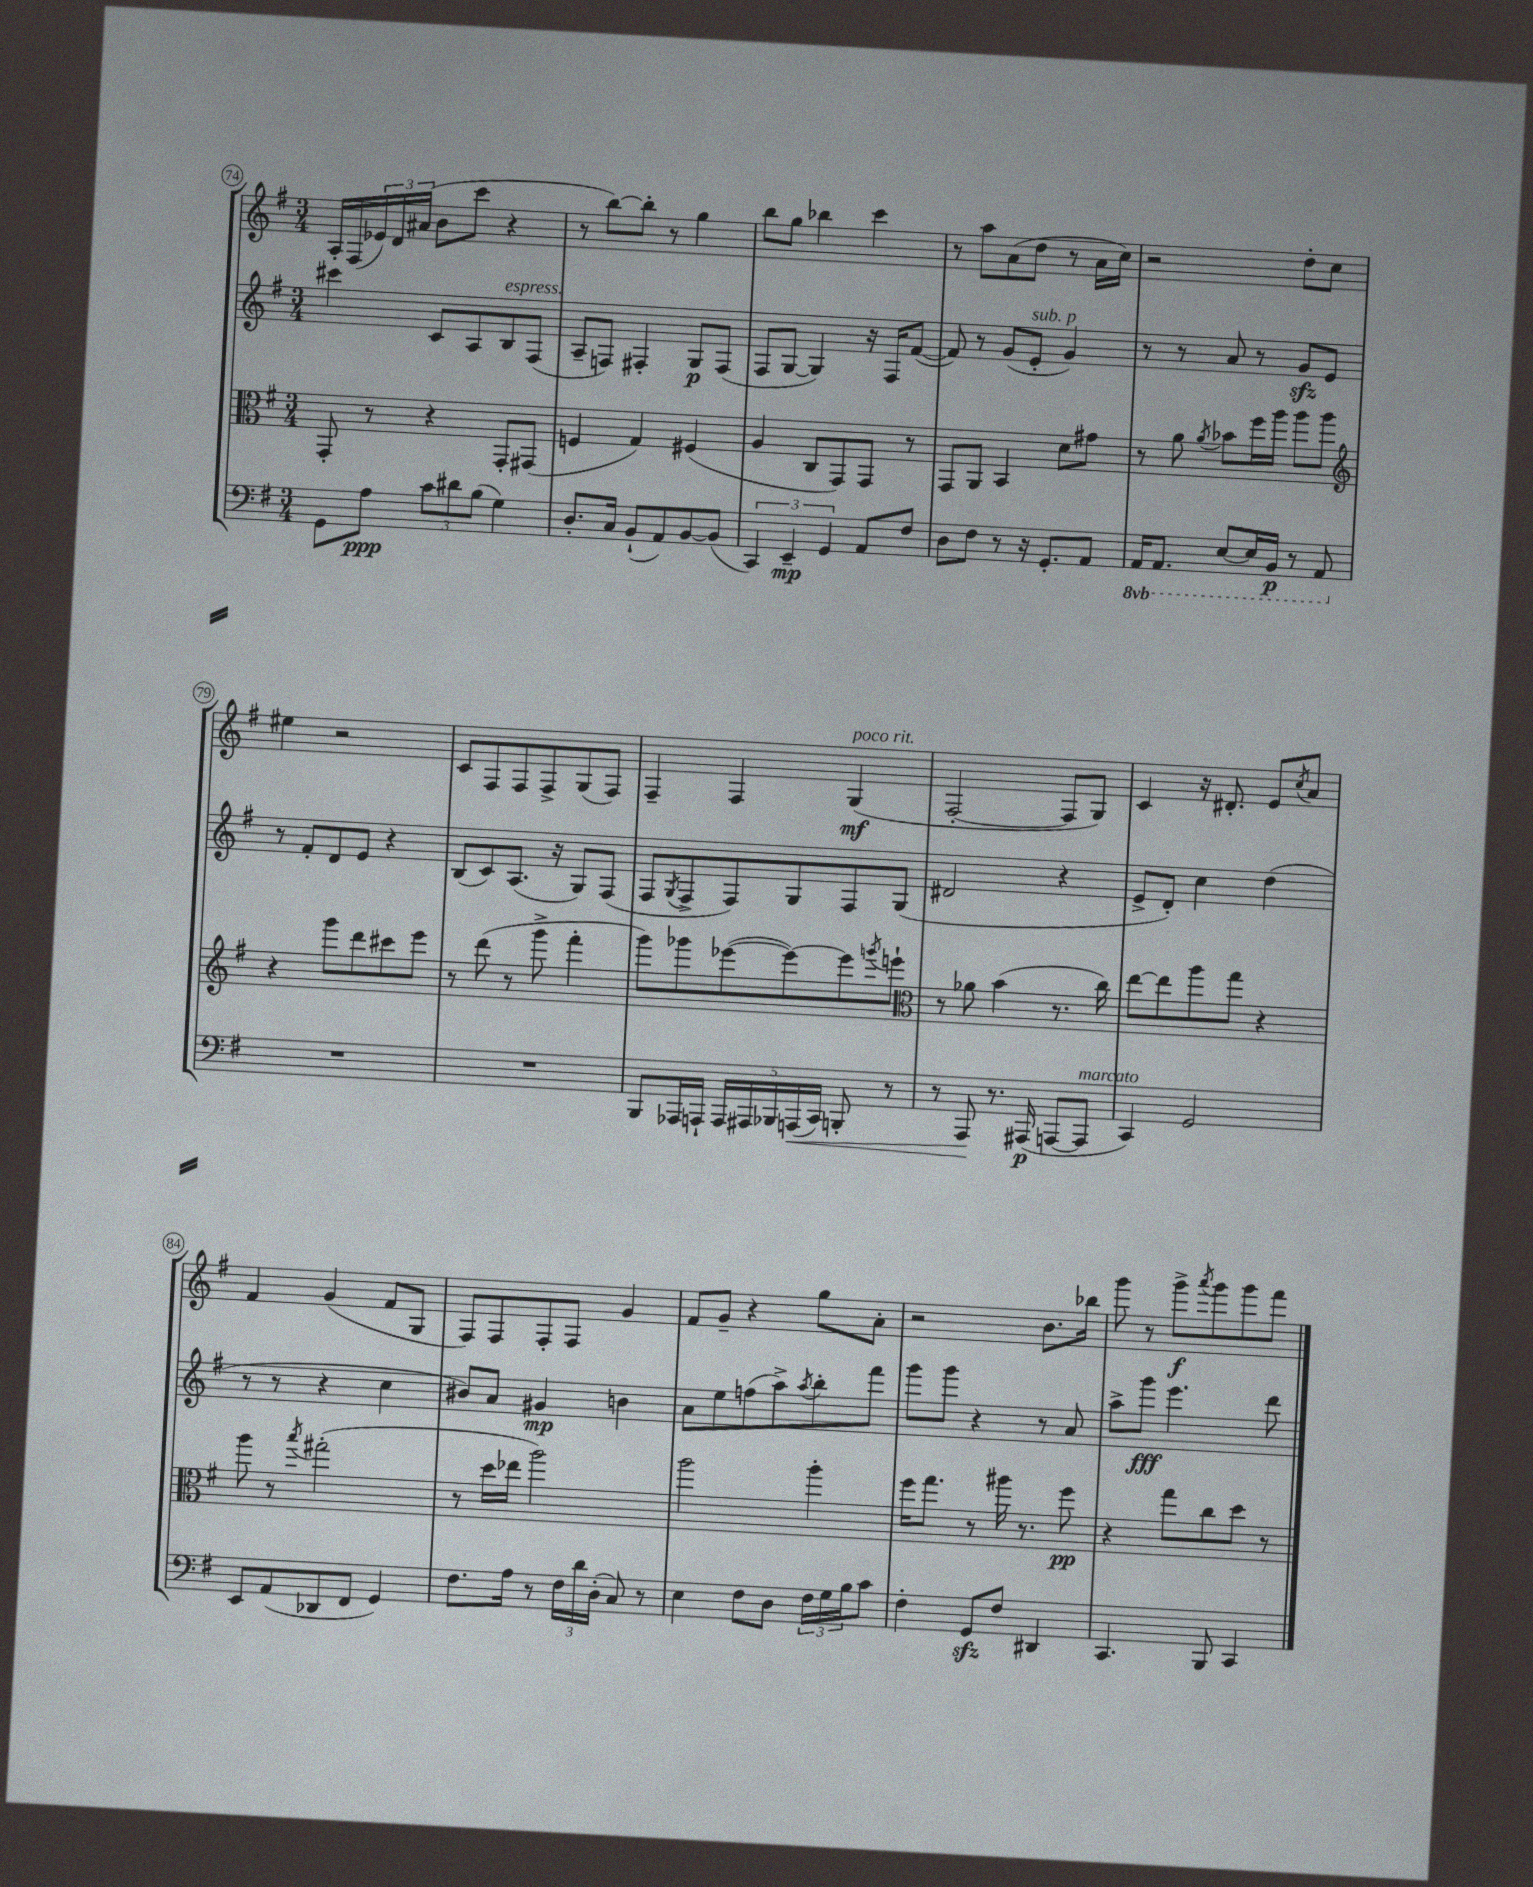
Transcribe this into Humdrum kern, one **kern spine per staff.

**kern	**dynam	**kern	**dynam	**kern	**dynam	**kern	**dynam
*part4	*part4	*part3	*part3	*part2	*part2	*part1	*part1
*staff4	*staff4	*staff3	*staff3	*staff2	*staff2	*staff1	*staff1
*clefF4	*	*clefC3	*	*clefG2	*	*clefG2	*
*k[f#]	*	*k[f#]	*	*k[f#]	*	*k[f#]	*
*M3/4	*	*M3/4	*	*M3/4	*	*M3/4	*
=74	=74	=74	=74	=74	=74	=74	=74
8GG\L	.	8GG'/	.	4ccc#X\	.	16A'/LL	.
.	.	.	.	.	.	(16F#/	.
8A\J	ppp	8r	.	.	.	24e-X/)	.
.	.	.	.	.	.	24d/	.
.	.	.	.	.	.	(24a#X/JJ	.
12c\L	.	4r	.	8c/L	.	8b\L	.
12d#X\	.	.	.	.	.	.	.
.	.	.	.	8A/	.	8ccc\J	.
(12B\J	.	.	.	.	.	.	.
!	!	!	!	!LO:TX:a:i:t=espress.	!	!	!
4G\)	.	8GG'/L	.	8B/	.	4r	.
.	.	(8GG#X/J	.	(8F#/J	.	.	.
=75	=75	=75	=75	=75	=75	=75	=75
8.D'/L	.	4Fn/	.	8A~/L	.	8r	.
.	.	.	.	8Fn/J)	.	[8bb\L)	.
16C/Jk	.	.	.	.	.	.	.
(8BB`/L	.	4G/)	.	4F#X'/	.	8bb'\J]	.
8AA/)	.	.	.	.	.	8r	.
[8BB/	.	(4F#X/	.	8G/L	p	4gg\	.
(8BB/J]	.	.	.	(8F#/J	.	.	.
=76	=76	=76	=76	=76	=76	=76	=76
6CC/)	.	4A/	.	8F#/L	.	8bb\L	.
.	.	.	.	[8G/J	.	8gg\J	.
6EE~/	mp	.	.	.	.	.	.
.	.	8C/L	.	4G/])	.	4bb-X\	.
6GG/	.	.	.	.	.	.	.
.	.	8GG/)	.	.	.	.	.
8AA/L	.	8GG/J	.	16r	.	4ccc\	.
.	.	.	.	16F#/KL	.	.	.
8F#/J	.	8r	.	([8f#/J	.	.	.
=77	=77	=77	=77	=77	=77	=77	=77
8D\L	.	8GG/L	.	8f#/])	.	8r	.
8F#\J	.	8AA/J	.	8r	.	8aa\L	.
8r	.	4BB/	.	(8g/L	.	(8a\	.
!	!	!	!	!LO:TX:a:i:t=sub. p	!	!	!
16r	.	.	.	8e'/J	.	8dd\J	.
8.GG'/L	.	.	.	.	.	.	.
.	.	8d\L	.	4g/)	.	8r	.
8AA/J	.	8g#X\J	.	.	.	16a\LL	.
.	.	.	.	.	.	16cc\JJ)	.
=78	=78	=78	=78	=78	=78	=78	=78
*8ba	*	*	*	*	*	*	*
16AAA/KL	.	8r	.	8r	.	2r	.
8.AAA/J	.	.	.	.	.	.	.
.	.	8a\	.	8r	.	.	.
.	.	8qa/	.	.	.	.	.
[8EE/L	.	8b-X\L	.	8a/	.	.	.
16EE/L]	.	16ff#\L	.	8r	.	.	.
16BBB/JJ	p	16aa\JJ	.	.	.	.	.
8r	.	8aa\L	.	8gzz/L	.	8dd'\L	.
8AAA/	.	8aa\J	.	8e/J	.	8cc\J	.
!!LO:LB:g=z
=79	=79	=79	=79	=79	=79	=79	=79
*	*	*clefG2	*	*	*	*	*
*X8ba	*	*	*	*	*	*	*
2.r	.	4r	.	8r	.	4ee#X\	.
.	.	.	.	8f#'/L	.	.	.
.	.	8ggg\L	.	8d/	.	2r	.
.	.	8ddd\	.	8e/J	.	.	.
.	.	8ccc#X\	.	4r	.	.	.
.	.	8eee\J	.	.	.	.	.
=80	=80	=80	=80	=80	=80	=80	=80
2.r	.	8r	.	(8B/L	.	8c/L	.
.	.	(8ddd\	.	8c/)	.	8F#/	.
.	.	8r	.	(8.A/J	.	8F#/	.
.	.	8ggg^\	.	.	.	8F#^/	.
.	.	.	.	16r	.	.	.
.	.	4fff#'\	.	8G/L)	.	(8G/	.
.	.	.	.	(8F#/J	.	8F#/J)	.
=81	=81	=81	=81	=81	=81	=81	=81
8BBB/L	.	8ggg\L)	.	8F#/L	.	4F#~/	.
.	.	.	.	8qG/	.	.	.
16AAA-X/L	.	8ggg-X\	.	8F#^/	.	.	.
16AAAn`/JJ	.	.	.	.	.	.	.
20AAA/LL	.	([8eee-X\	.	8F#/)	.	4F#/	.
20AAA#X/	.	.	.	.	.	.	.
20BBB-X/	.	.	.	.	.	.	.
.	.	8eee-\_)	.	8G/	.	.	.
!	!LO:HP:b	!	!	!	!	!	!
(20AAAn/	<	.	.	.	.	.	.
20CC/JJ)	.	.	.	.	.	.	.
!	!	!	!	!	!	!LO:TX:a:i:t=poco rit.	!
8BBBn'/	.	8eee-\]	.	8F#/	.	(4G/	mf
.	.	8qgggn/	.	.	.	.	.
8r	.	8eeen`\J	.	(8G/J	.	.	.
=82	=82	=82	=82	=82	=82	=82	=82
*	*	*clefC3	*	*	*	*	*
8r	.	8r	.	2d#X/	.	[2F#'/	.
8AAA/	.	8a-X\	.	.	.	.	.
8.r	[	(4b\	.	.	.	.	.
(16AAA#X/	p	.	.	.	.	.	.
[8AAAn/L	.	8.r	.	4r	.	8F#/L]	.
!LO:TX:a:i:t=marcato	!	!	!	!	!	!	!
8AAA/J]	.	.	.	.	.	8G/J)	.
.	.	16cc\)	.	.	.	.	.
=83	=83	=83	=83	=83	=83	=83	=83
4CC/)	.	[8ee\L	.	8e^/L	.	4c/	.
.	.	8ee\]	.	8d'/J)	.	.	.
2GG/	.	8aa\	.	4cc\	.	16r	.
.	.	.	.	.	.	8.d#X'/	.
.	.	8gg\J	.	.	.	.	.
.	.	4r	.	(4dd\	.	8e/L	.
.	.	.	.	.	.	8qcc/	.
.	.	.	.	.	.	8a/J	.
!!LO:LB:g=z
=84	=84	=84	=84	=84	=84	=84	=84
8EE/L	.	8aa\	.	8r	.	4f#/	.
(8AA/	.	8r	.	8r	.	.	.
.	.	8qbb/	.	.	.	.	.
8DD-X/	.	(2gg#X'\	.	4r	.	(4g/	.
8FF#/J	.	.	.	.	.	.	.
4GG/)	.	.	.	4cc\	.	8f#/L	.
.	.	.	.	.	.	8G/J	.
=85	=85	=85	=85	=85	=85	=85	=85
8.F#\L	.	8r	.	8b#X/L)	.	8F#/L)	.
.	.	16dd\LL	.	8a/J	.	8F#/	.
16A\Jk	.	16ee-X\JJ	.	.	.	.	.
8r	.	2aa\)	.	4g#X/	mp	8F#'/	.
24F#\LL	.	.	.	.	.	8F#/J	.
24d\	.	.	.	.	.	.	.
(24D'\JJ	.	.	.	.	.	.	.
8C/)	.	.	.	4bn\	.	4g/	.
8r	.	.	.	.	.	.	.
=86	=86	=86	=86	=86	=86	=86	=86
4E\	.	2aa\	.	8a\L	.	8f#/L	.
.	.	.	.	8ee\	.	8g~/J	.
8F#\L	.	.	.	(8ffn\	.	4r	.
8D\J	.	.	.	8aa^\)	.	.	.
.	.	.	.	8qaa/	.	.	.
24F#\LL	.	4aa'\	.	8bb'\	.	8gg\L	.
24G\	.	.	.	.	.	.	.
24B\J	.	.	.	.	.	.	.
8c\J	.	.	.	8fff#\J	.	8a'\J	.
=87	=87	=87	=87	=87	=87	=87	=87
4F#'\	.	16ff#\KL	.	8ggg\L	.	2r	.
.	.	8.gg\J	.	.	.	.	.
.	.	.	.	8ggg\J	.	.	.
8GGzz/L	.	8r	.	4r	.	.	.
8F#/J	.	16aa#X\	.	.	.	.	.
.	.	8.r	.	.	.	.	.
4DD#X/	.	.	.	8r	.	8.b\L	.
.	.	8ff#\	pp	8a/	.	.	.
.	.	.	.	.	.	16bb-X\Jk	.
=88	=88	=88	=88	=88	=88	=88	=88
4.CC/	.	4r	.	8aa^\L	.	8ggg\	.
.	.	.	.	8ggg\J	fff	8r	.
.	.	8gg\L	.	4.eee\	.	8ggg^\L	f
.	.	.	.	.	.	8qaaa/	.
8BBB/	.	8cc\	.	.	.	8ggg\	.
4CC/	.	8dd\J	.	.	.	8ggg\	.
.	.	8r	.	8ddd\	.	8fff#\J	.
==	==	==	==	==	==	==	==
*-	*-	*-	*-	*-	*-	*-	*-
